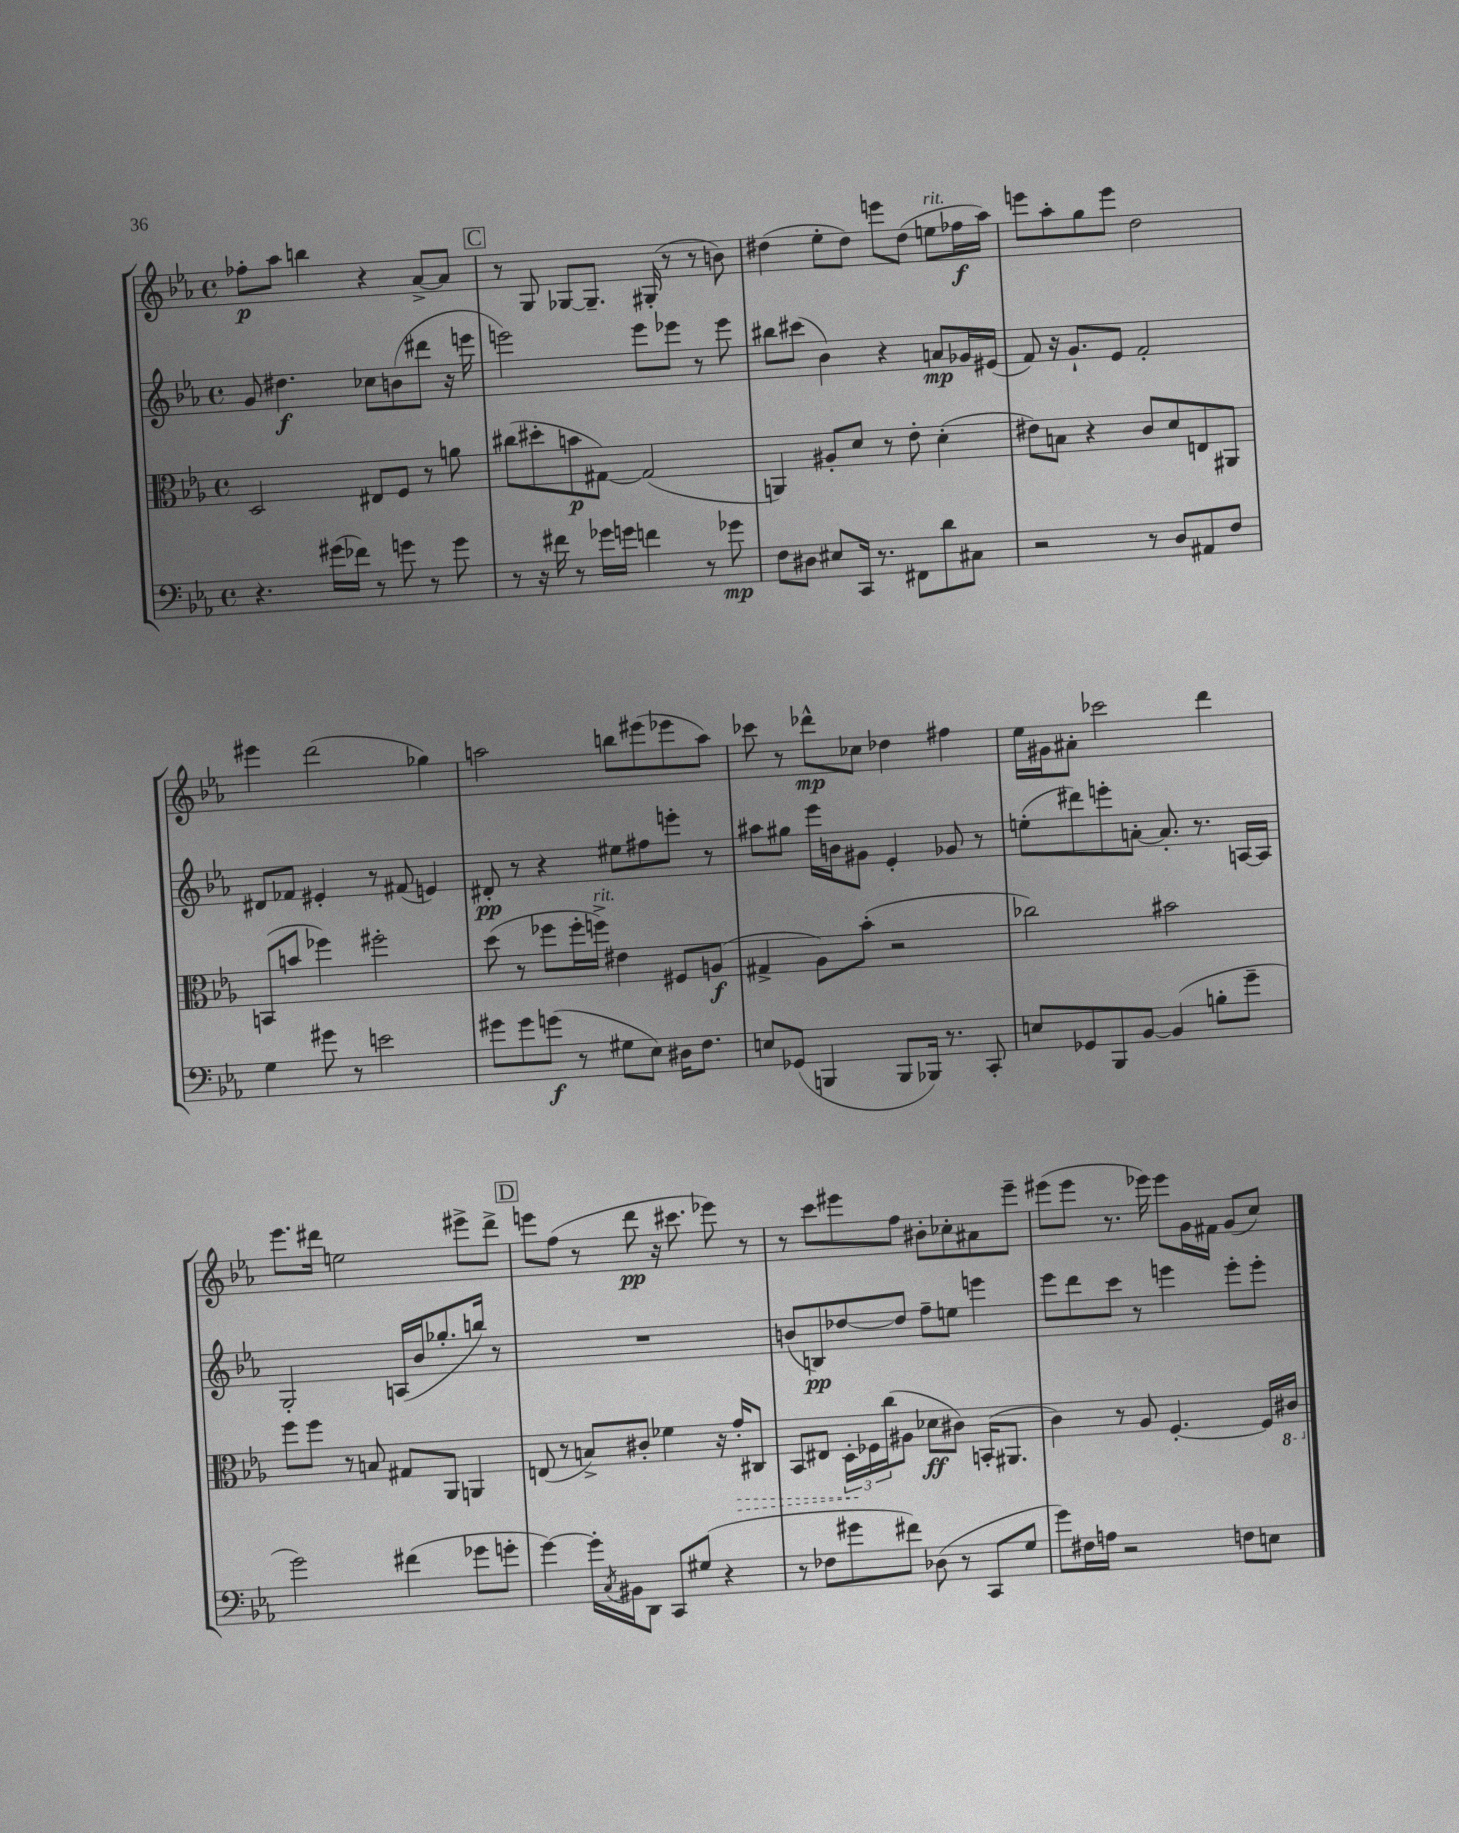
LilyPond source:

<<
\new StaffGroup <<
\new Staff = "s0" {
    \clef treble \key ees \major \defaultTimeSignature \time 4/4
    fes''8-.\p aes''8 b''4 r4 aes'8~-> aes'8 |
    \mark \markup { \box "C" } r8 g8 ges8~ ges8.-- gis16-.( r8 r8 b'8) |
    dis''4( ees''8-. dis''8) e'''8 dis''8( e''8^\markup { \italic "rit." } fes''16\f aes''16) |
    e'''8 aes''8-. g''8 e'''8 d''2 |
    eis'''4 d'''2( ges''4) |
    a''2 b''8 eis'''8( ees'''8 a''8) |
    ces'''8 r8 des'''8-^\mp ces''8 des''4 fis''4 |
    ees''16 gis'16 ais'8-. ces'''2 d'''4 |
    ees'''8. dis'''16 e''2 eis'''8-> dis'''8-> |
    \mark \markup { \box "D" } e'''8 f''8( r8 d'''8\pp r16 cis'''8. ees'''8) r8 |
    r8 c'''8 eis'''8 f''8 bis'8-. ces''8-. ais'8 eis'''8-- |
    eis'''8( eis'''8 r8. ees'''16) ees'''8 g'16 fis'16 g'8( c''8) \bar "|." |
}
\new Staff = "s1" {
    \clef treble \key ees \major \defaultTimeSignature \time 4/4
    g'8 dis''4.\f ces''8 b'8( dis'''8 r16 e'''16 |
    \mark \markup { \box "C" } e'''2) e'''8 ees'''8 r8 ees'''8 |
    bis''8 cis'''8( bes'4) r4 a'8\mp ges'16 eis'16( |
    f'8) r16 g'8.-! ees'8 f'2-. |
    dis'8 fes'8 eis'4-. r8 fis'8( e'4) |
    dis'8-.\pp r8 r4 eis''8 fis''8 e'''8-. r8 |
    ais''8 gis''8 ees'''16 b'16 gis'8 ees'4-. ges'8 r8 |
    e''8-.( dis'''8) e'''8-. a'8~-. a'8.-. r8. a16~ a16 |
    g2-. a16( bes'16 ges''8.-. b''16) r8 |
    \mark \markup { \box "D" } R1 |
    b'8( b8\pp) des''8~ des''8 f''8-- e''8 e'''4 |
    ees'''8 d'''8 c'''8 r8 e'''4 e'''8-. e'''8-. \bar "|." |
}
\new Staff = "s2" {
    \clef alto \key ees \major \defaultTimeSignature \time 4/4
    d2 eis8 f8 r8 a'8 |
    \mark \markup { \box "C" } cis''8( dis''8-. b'8\p gis8~) gis2( |
    a,4) ais8-. d'8 r8 ees'8-. d'4-.( |
    eis'8) b8 r4 c'8 d'8 e8 ais,8 |
    b,8( b'8 fes''4) fis''2-. |
    d''8( r8 fes''8 fes''16-. f''16->^\markup { \italic "rit." }) eis'4 fis8 a8\f( |
    gis4-> aes8) bes'8-.( r2 |
    ces''2) bis'2 |
    f''8 f''8 r8 b8 gis8 aes,8 a,4 |
    \mark \markup { \box "D" } e8( r8 b8->) cis'8-. fes'4 r16 \once \override Hairpin.style = #'dashed-line g'16-.\> cis8 |
    bes,8 eis8 \tuplet 3/2 { d16-.\! fes16 c''16( } ais8 des'8\ff cis'8) b,16-.( ais,8. |
    c'4) r8 aes8 f4.~-. f16 \ottava #-1 cis16 \ottava #0 \bar "|." |
}
\new Staff = "s3" {
    \clef bass \key ees \major \defaultTimeSignature \time 4/4
    r4. gis'16( fes'16) r8 g'8 r8 g'8 |
    \mark \markup { \box "C" } r8 r16 fis'16 r8 ges'16 g'16 f'4 r8 ges'8\mp |
    f8 dis8 eis8 c,16 r8. fis,8 d'8 cis8 |
    r2 r8 d8 ais,8 f8 |
    g4 gis'8 r8 e'2 |
    gis'8 gis'8 g'8\f( r8 gis8 ees8) dis16 f8. |
    e8 ges,8( b,,4 b,,8 bes,,16) r8. c,8-. |
    e8 ges,8 bes,,8 bes,8~ bes,4( b8-. g'8-- |
    g'2) fis'4( ges'8 g'8-. |
    \mark \markup { \box "D" } g'4~) g'16-. \acciaccatura { c8 } bis,16 d,8 c,8 gis8( r4 |
    r8 fes8 gis'8 fis'8) des8( r8 c,8 g8 |
    g'8) fis16 a16 r2 f8 e8 \bar "|." |
}
>>
>>
\layout { \context { \Score \remove "Bar_number_engraver" } }
